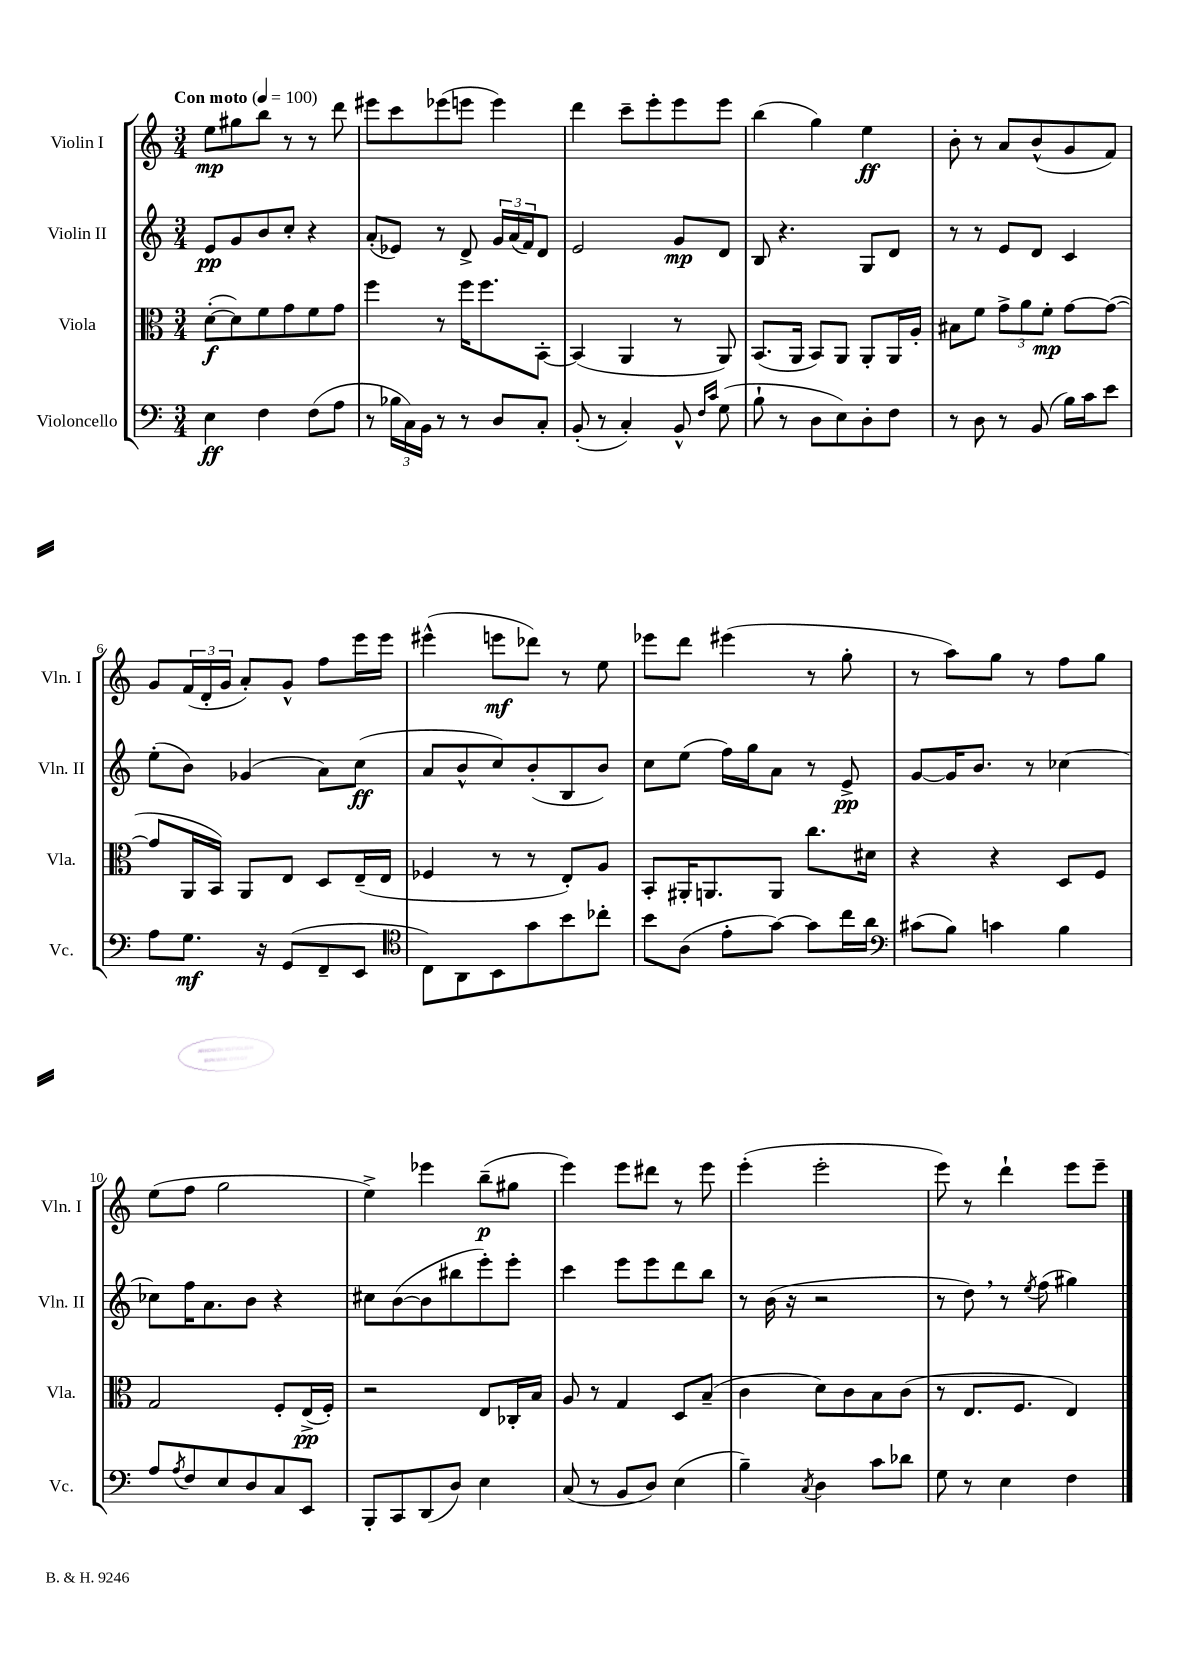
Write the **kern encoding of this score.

**kern	**kern	**kern	**kern
*staff4	*staff3	*staff2	*staff1
*clefF4	*clefC3	*clefG2	*clefG2
*k[]	*k[]	*k[]	*k[]
*M3/4	*M3/4	*M3/4	*M3/4
*MM100	*MM100	*MM100	*MM100
4E	([8d'	8e	8ee
.	8d])	8g	8gg#
4F	8f	8b	8bb
.	8g	8cc'	8r
(8F	8f	4r	8r
8A	8g	.	8ddd
=	=	=	=
8r	4ff	(8a'	8eee#
24B-	.	8e-)	8ccc
24C)	.	.	.
24BB	.	.	.
8r	8r	8r	(8eee-
8r	16ff	8d^	8eee
.	8.ff	.	.
8D	.	24g	4eee)
.	.	(24a	.
.	.	24f)	.
8C'	[8BB'	8d	.
=	=	=	=
(8BB'	(4BB]	2e	4ddd
8r	.	.	.
4C')	4AA	.	8ccc~
.	.	.	8eee'
8BB^^	8r	8g	8eee
16qqF	.	.	.
16qqc	.	.	.
(8G	8AA)	8d	8eee
=	=	=	=
8B`	(8.BB	8B	(4bb
8r	.	4.r	.
.	16AA	.	.
8D	8BB)	.	4gg)
8E)	8AA	.	.
8D'	8AA'	8G	4ee
8F	16AA	8d	.
.	16A'	.	.
=	=	=	=
8r	8B#	8r	8b'
8D	8f	8r	8r
8r	12g^	8e	8a
.	12a	.	.
(8BB	.	8d	(8b^^
.	12f'	.	.
16B)	[8g	4c	8g
16c	.	.	.
8e	(8g_	.	8f)
=	=	=	=
8A	8g]	(8ee'	8g
8.G	16AA	8b)	(24f
.	.	.	24d'
.	16BB)	.	.
.	.	.	24g
.	8AA	(4g-	8a')
16r	.	.	.
(8GG	8E	.	8g^^
8FF~	8D	8a)	8ff
8EE	(16E~	(8cc	16eee
.	16E	.	16eee
=	=	=	=
*clefC4	*	*	*
8C)	4F-	8a	(4eee#^^
8AA	.	8b^^	.
8BB	8r	8cc)	8eee
8g	8r	(8b'	8ddd-)
8b	8E')	8B	8r
8cc-'	8A	8b)	8ee
=	=	=	=
8b	8BB'	8cc	8eee-
(8A	16AA#'	(8ee	8ddd
.	8.AA	.	.
8e'	.	16ff)	(4eee#
.	.	16gg	.
[8g)	8AA	8a	.
8g]	8.cc	8r	8r
16cc	.	8e^	8gg'
16a	16d#	.	.
=	=	=	=
*clefF4	*	*	*
(8c#	4r	[8g	8r
8B)	.	16g]	8aa)
.	.	8.b	.
4c	4r	.	8gg
.	.	8r	8r
4B	8D	[4cc-	8ff
.	8F	.	8gg
=	=	=	=
8A	2G	8cc-]	(8ee
8qA	.	.	.
8F	.	16ff	8ff
.	.	8.a	.
8E	.	.	2gg
8D	.	8b	.
8C	8F'	4r	.
8EE	(16E^	.	.
.	16F')	.	.
=	=	=	=
8BBB'	2r	8cc#	4ee^)
8CC	.	([8b	.
(8DD	.	8b]	4eee-
8D)	.	8bb#	.
4E	8E	8eee')	(8bb~
.	16C-'	8eee'	8gg#
.	16B	.	.
=	=	=	=
(8C	8A	4ccc	4eee)
8r	8r	.	.
8BB	4G	8eee	8eee
8D)	.	8eee	8ddd#
(4E	8D	8ddd	8r
.	(8B~	8bb	8eee
=	=	=	=
4B~)	4c	8r	(4eee'
.	.	(16b	.
.	.	16r	.
8qC	.	.	.
4D	8d)	2r	2eee'
.	8c	.	.
8c	8B	.	.
8d-	(8c	.	.
=	=	=	=
8G	8r	8r	8eee)
8r	8.E	8dd)	8r
4E	.	8r	4ddd`
.	8.F	.	.
.	.	8qee	.
.	.	(8ff	.
4F	4E)	4gg#)	8eee
.	.	.	8eee~
==	==	==	==
*-	*-	*-	*-
